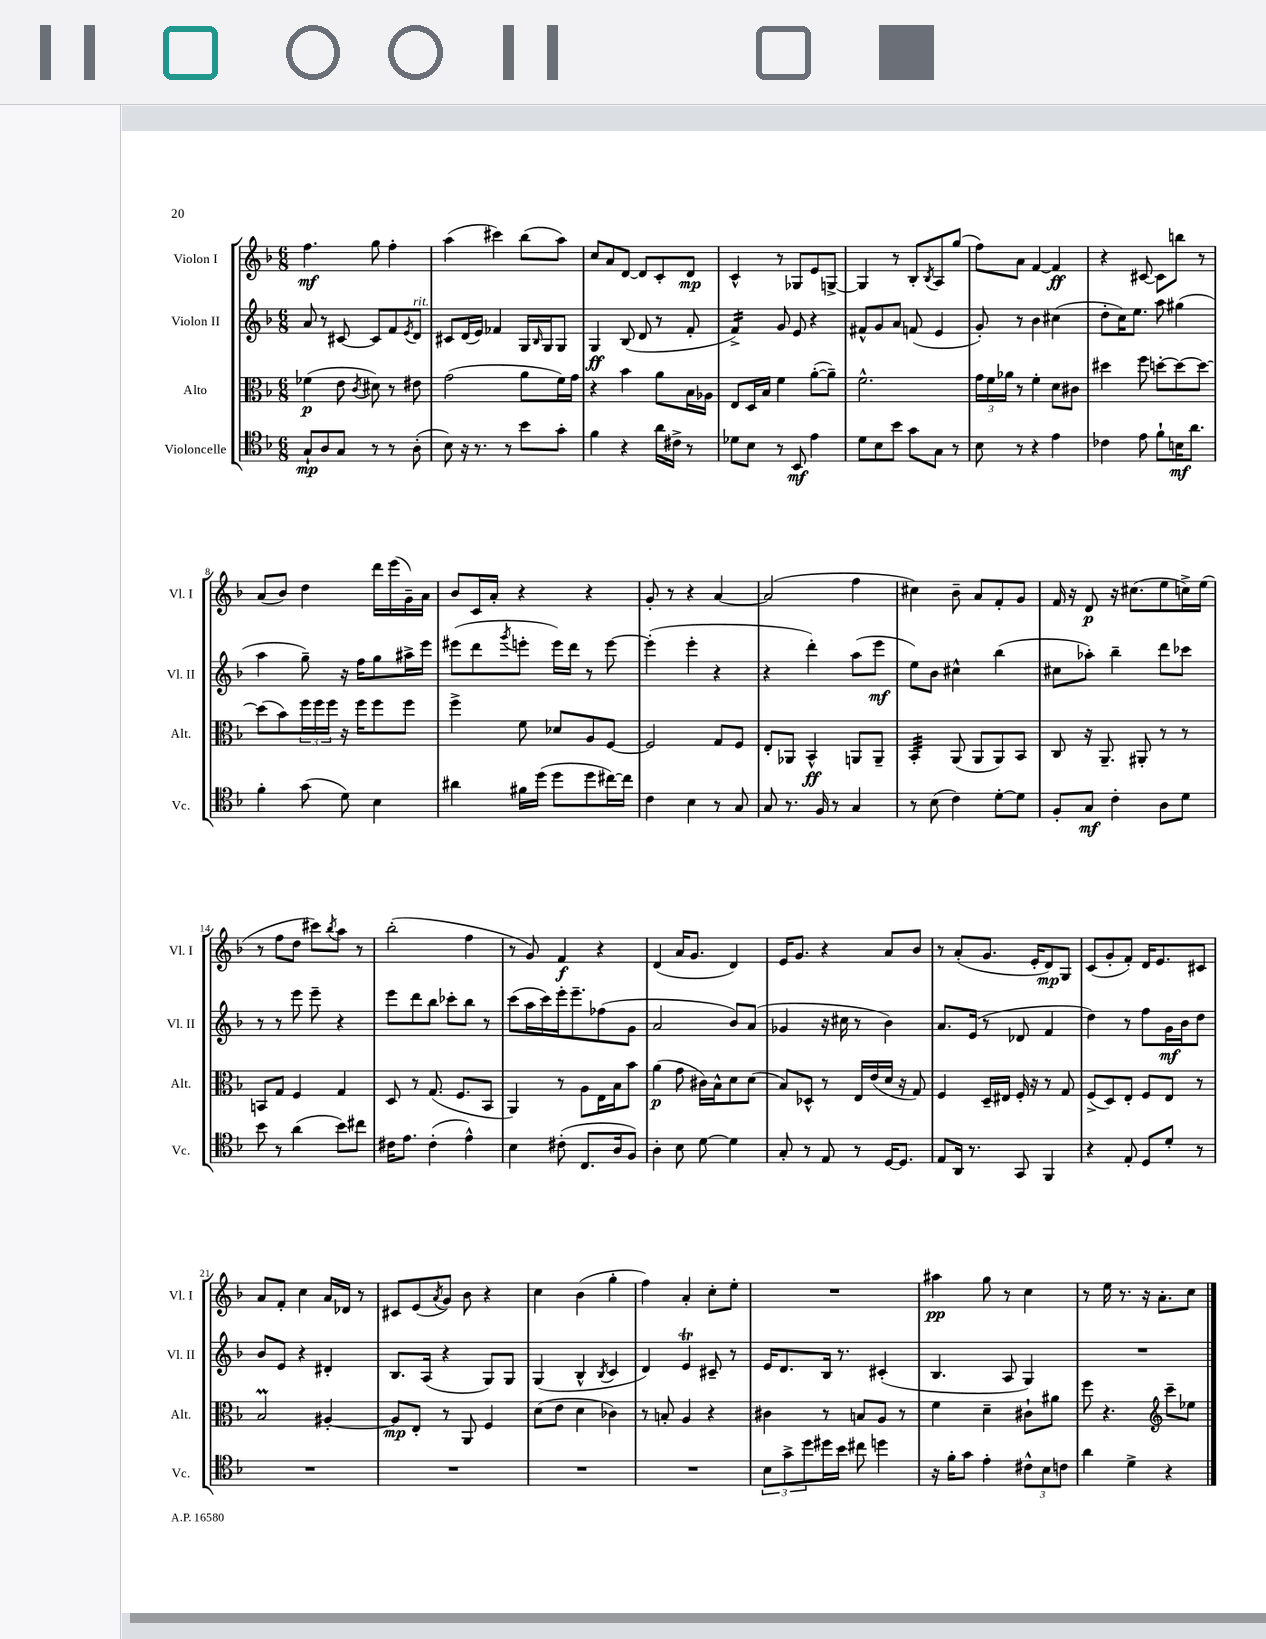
<<
\new StaffGroup <<
\new Staff = "s0" \with { instrumentName = "Violon I" shortInstrumentName = "Vl. I" } {
    \clef treble \key f \major \numericTimeSignature \time 6/8
    f''4.\mf g''8 f''4-. |
    a''4( cis'''4) bes''8( a''8) |
    c''8 a'8 d'8~ d'8 c'8-. d'8\mp |
    c'4-^ r8 ges8 e'8 g8~-> |
    g4 r8 bes8-. \acciaccatura { bes8 } a8 g''8( |
    f''8) a'8 f'4~ f'4\ff |
    r4 cis'8~ cis'8 b''8 r8 |
    a'8( bes'8) d''4 d'''16 e'''16( g'16--) a'16 |
    bes'8 c'16 a'16-. r4 r4 |
    g'8-. r8 r4 a'4~ |
    a'2( f''4 |
    cis''4) bes'8-- a'8 f'8-. g'8 |
    f'16 r16 d'8\p r16 cis''8.( e''8 c''16->) e''16( |
    r8 f''8 d''8 cis'''8) \acciaccatura { bes''8 } a''8 r8 |
    bes''2-.( f''4 |
    r8 g'8) f'4\f r4 |
    d'4( a'16 g'8. d'4) |
    e'16 g'8. r4 a'8 bes'8 |
    r8 a'8-.( g'8. e'16-. d'8\mp) g8 |
    c'8( g'8-. f'8-.) d'16 e'8. cis'8 |
    a'8 f'8-. c''4 a'16 des'16 r8 |
    cis'8 e'8( \acciaccatura { a'8 } g'8) bes'8 r4 |
    c''4 bes'4( g''4-. |
    f''4) a'4-. c''8-. e''8-. |
    R2. |
    ais''4\pp g''8 r8 c''4 |
    r8 e''16 r8. r16 a'8.-. c''8 \bar "|." |
}
\new Staff = "s1" \with { instrumentName = "Violon II" shortInstrumentName = "Vl. II" } {
    \clef treble \key f \major \numericTimeSignature \time 6/8
    a'8 r8 cis'8~ cis'8 f'8 \acciaccatura { e'8 } d'8^\markup { \italic "rit." } |
    cis'8 d'16( e'16) fes'4 g16 \grace { bes16 } g16 g8 |
    g4\ff bes8( d'8 r8 f'8-. |
    f'4:16->) g'8 e'8 r4 |
    fis'8-^ g'8 a'8 f'8( e'4 |
    g'8-.) r8 bes'4 cis''4( |
    d''8-. c''16) e''8. a''8 gis''4( |
    a''4 g''8--) r16 f''16 g''8 ais''16-> e'''16 |
    eis'''8( d'''8 \acciaccatura { g'''8 } e'''8-. e'''16) d'''16 r8 e'''8~ |
    e'''4-.( e'''4-. r4 |
    r4 d'''4-.) a''8( e'''8\mf |
    e''8) bes'8 cis''4-^ bes''4( |
    cis''8 aes''8-.) bes''4-- d'''8 ces'''8 |
    r8 r8 e'''8 e'''8-- r4 |
    e'''8 d'''8 bes''8 ces'''8-. bes''8 r8 |
    c'''8( a''16 c'''16) e'''16-. e'''8.-- fes''8( g'8 |
    a'2 bes'8) a'8( |
    ges'4 r16 cis''16 r8 bes'4) |
    a'8. e'16( r8 des'8 f'4 |
    d''4) r8 f''8 g'16\mf bes'16 d''8 |
    bes'8 e'8 r4 dis'4-. |
    bes8. a16( r4 g8) g8 |
    g4( bes4-^ \acciaccatura { bes8 } c'4 |
    d'4) e'4\trill cis'8-- r8 |
    e'16 d'8. bes16 r8. cis'4-.( |
    bes4. a8 g4) |
    R2. \bar "|." |
}
\new Staff = "s2" \with { instrumentName = "Alto" shortInstrumentName = "Alt." } {
    \clef alto \key f \major \numericTimeSignature \time 6/8
    fes'4\p( e'8 \acciaccatura { c'8 } dis'8) r8 eis'8 |
    g'2( a'8 f'16) g'16 |
    r4 bes'4 a'8 bes16 aes16 |
    e8 d16 bes16 f'4 a'8~-.( a'8--) |
    f'2.-^ |
    \tuplet 3/2 { g'16 f'16 aes'16 } r8 f'4-. d'8 cis'8 |
    dis''4 f''8 d''8~-. d''8~ d''8~ |
    d''8( bes'8) \tuplet 3/2 { f''16 f''16 f''16 } r16 f''16 f''8 f''8 |
    f''4-> f'8 des'8 a8 f8~ |
    f2 g8 f8 |
    e8-. aes,8 bes,4-^\ff a,8 a,8-- |
    bes,4:32-. a,8( a,8 a,8) bes,8 |
    c8 r16 a,8.-- ais,8-. r8 r8 |
    b,8 g8 f4 g4 |
    d8 r8 g8.( f8. bes,8 |
    a,4) r8 a8 e16 bes16 bes'8 |
    a'4\p( g'8 cis'16) bes16-^ d'8 d'8( |
    bes8) des8-^ r8 e16 e'16( d'16 r16 g8) |
    f4 d16-- eis16 f16-. r16 r8 g8 |
    f8->( d8) e8-. f8 e8 r8 |
    bes2\prall ais4~-. |
    ais8\mp e8-. r8 a,8 f4 |
    d'8( e'8 d'4 ces'4) |
    r8 b8-. a4 r4 |
    cis'4 r8 b8 a8 r8 |
    f'4 d'4-- cis'8-! ais'8 |
    f''8 r4. \clef treble c'''8-- ees''8 \bar "|." |
}
\new Staff = "s3" \with { instrumentName = "Violoncelle" shortInstrumentName = "Vc." } {
    \clef tenor \key f \major \numericTimeSignature \time 6/8
    g8-!\mp a8 g8 r8 r8 a8-.( |
    bes8) r16 r8. r8 bes'8 g'8-. |
    f'4 r4 a'16 cis'16-> r8 |
    des'8 bes8 r8 bes,8\mf e'4 |
    d'8 bes8 bes'8 g'8 g8 r8 |
    bes8 r8 r4 e'4 |
    ces'4 e'8 f'8-! b16\mf a'8. |
    f'4-. g'8( d'8) bes4 |
    ais'4 fis'16 d''16( d''8 d''8 cis''16~) cis''16 |
    c'4 bes4 r8 g8 |
    g8 r8. f16 r8 g4 |
    r8 bes8( c'4) d'8~-. d'8 |
    f8-. g8\mf c'4-. a8 d'8 |
    bes'8 r8 a'4( bes'8) cis''8 |
    cis'16 e'8. cis'4-.( e'4-^) |
    bes4 cis'8-.( c8. a16 f8) |
    a4-. bes8 d'8~ d'4 |
    g8-. r8 e8 r8 d16~ d8. |
    e8 a,16 r8. g,8 f,4 |
    r4 e8-. d8 d'8-. r8 |
    R2. |
    R2. |
    R2. |
    R2. |
    \tuplet 3/2 { bes8 g'8-> d''8 } dis''16 bes'16 cis''8 d''4 |
    r16 f'16-. g'8 e'4-. \tuplet 3/2 { cis'8-^ bes8 c'8 } |
    a'4 d'4-> r4 \bar "|." |
}
>>
>>
